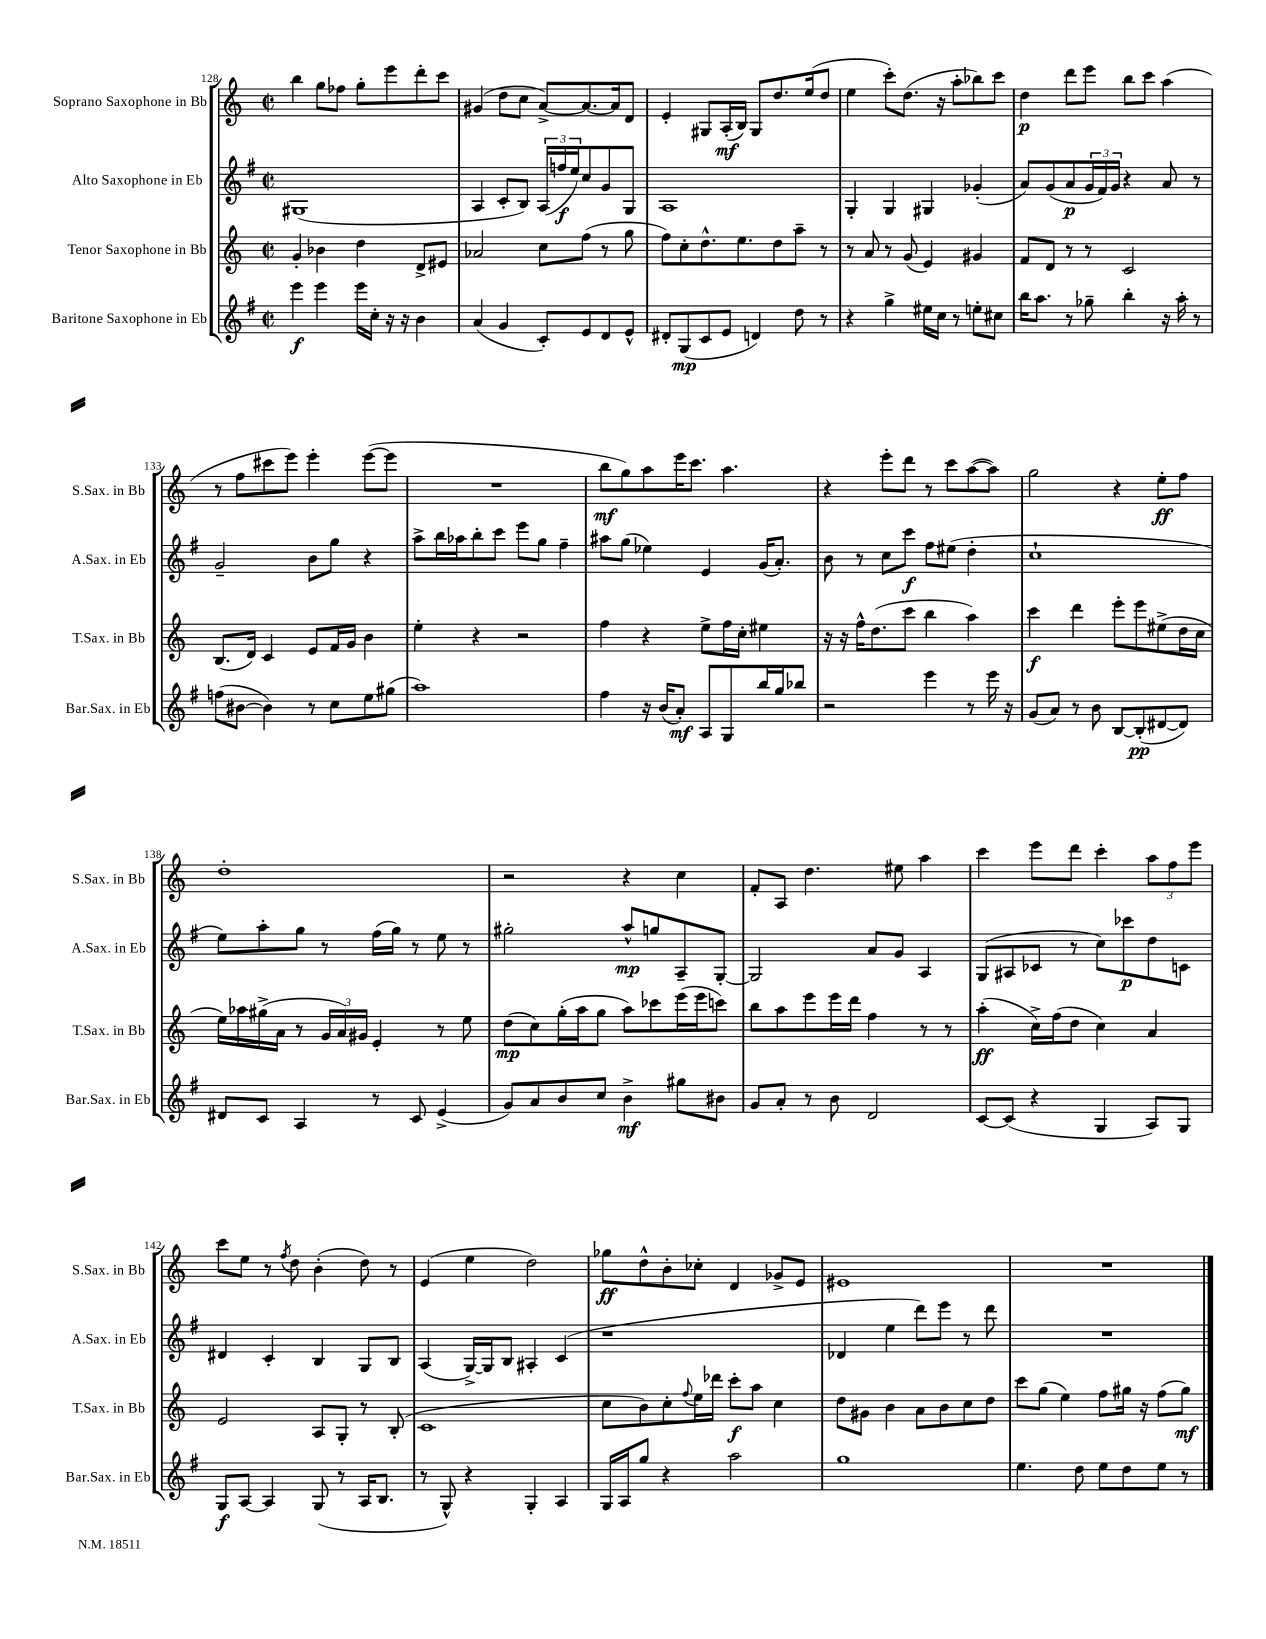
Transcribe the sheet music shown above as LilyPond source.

<<
\new StaffGroup <<
\new Staff = "s0" \with { instrumentName = "Soprano Saxophone in Bb" shortInstrumentName = "S.Sax. in Bb" } {
    \clef treble \key c \major \defaultTimeSignature \time 2/2
    b''4 g''8 fes''8 g''8-. e'''8 d'''8-. c'''8 |
    gis'4( d''8 c''8 a'8~->) a'8.~ a'16 d'8 |
    e'4-. gis8 a16-.\mf( b16) gis8 d''8. e''16( d''8 |
    e''4 c'''8-.) d''8.( r16 a''8-. bes''8) c'''8 |
    d''4\p d'''8 e'''8 b''8 c'''8 a''4( |
    r8 f''8 cis'''8 e'''8) e'''4-. e'''8~( e'''8 |
    R1 |
    b''8\mf g''8) a''8 e'''16 c'''8. a''4. |
    r4 e'''8-. d'''8 r8 c'''8 a''8~( a''8) |
    g''2 r4 e''8-.\ff f''8 |
    d''1-. |
    r2 r4 c''4 |
    f'8-. a8 d''4. eis''8 a''4 |
    c'''4 e'''8 d'''8 c'''4-. \tuplet 3/2 { a''8 f''8 e'''8 } |
    c'''8 e''8 r8 \acciaccatura { f''8 } d''8 b'4-.( d''8) r8 |
    e'4( e''4 d''2) |
    ges''8\ff d''8-^ b'8-. ces''8-. d'4 ges'8-> e'8 |
    eis'1 |
    R1 \bar "|." |
}
\new Staff = "s1" \with { instrumentName = "Alto Saxophone in Eb" shortInstrumentName = "A.Sax. in Eb" } {
    \clef treble \key g \major \defaultTimeSignature \time 2/2
    gis1( |
    a4 c'8-. b8) \tuplet 3/2 { a16( f''16\f e''16) } c''8 g'8 g8 |
    a1 |
    g4-. g4 gis4 ges'4-.( |
    a'8) g'8( a'8\p \tuplet 3/2 { g'16 fis'16) g'16 } r4 a'8 r8 |
    g'2-- b'8 g''8 r4 |
    a''8-> b''16 aes''16 b''8-. c'''8 e'''8 g''8 fis''4-- |
    ais''8 g''8( ees''4) e'4 g'16( a'8.-.) |
    b'8 r8 c''8 c'''8\f fis''8 eis''8( d''4-. |
    c''1-! |
    e''8) a''8-. g''8 r8 fis''16( g''16) r8 e''8 r8 |
    gis''2-. a''8-^\mp g''8 a8-- g8~-. |
    g2 a'8 g'8 a4 |
    g8( ais8 ces'8 r8 c''8) ces'''8\p d''8 c'8 |
    dis'4 c'4-. b4 g8 b8 |
    a4( g16~->) g16 b8 ais4-. c'4( |
    r1 |
    des'4 e''4 d'''8) e'''8 r8 d'''8 |
    R1 \bar "|." |
}
\new Staff = "s2" \with { instrumentName = "Tenor Saxophone in Bb" shortInstrumentName = "T.Sax. in Bb" } {
    \clef treble \key c \major \defaultTimeSignature \time 2/2
    g'4-. bes'4 d''4 d'8-> eis'8 |
    aes'2 c''8 f''8( r8 g''8 |
    f''8) c''8-. d''8.-^ e''8. d''8 a''8-- r8 |
    r8 a'8 r8 g'8( e'4) gis'4 |
    f'8 d'8 r8 r8 c'2 |
    b8.( d'16) c'4 e'8 f'16 g'16 b'4 |
    e''4-. r4 r2 |
    f''4 r4 e''8-> f''16 c''16-. eis''4 |
    r16 r16 f''16-^ d''8.( c'''8 b''4 a''4) |
    c'''4\f d'''4 e'''8-. e'''8 eis''8->( d''16 c''16 |
    e''16) aes''16 gis''16->( a'16 r8 \tuplet 3/2 { g'16 a'16) gis'16 } e'4-. r8 e''8 |
    d''8\mp( c''8) g''16-.( a''16 g''8 a''8) ces'''8 e'''16( e'''16 c'''8) |
    b''8 a''8 e'''8 e'''16 d'''16 f''4 r8 r8 |
    a''4-.\ff( c''16->) f''16( d''8 c''4) a'4 |
    e'2 a8 g8-. r8 b8-.( |
    c'1 |
    c''8 b'8) c''8-. \appoggiatura { f''8 } e''16 des'''16 c'''8-.\f a''8 c''4 |
    d''8 gis'8 b'4 a'8 b'8 c''8 d''8 |
    c'''8 g''8( e''4) f''8 gis''16 r16 f''8( gis''8\mf) \bar "|." |
}
\new Staff = "s3" \with { instrumentName = "Baritone Saxophone in Eb" shortInstrumentName = "Bar.Sax. in Eb" } {
    \clef treble \key g \major \defaultTimeSignature \time 2/2
    e'''4\f e'''4 e'''16 c''16-. r16 r16 b'4 |
    a'4( g'4 c'8-.) e'8 d'8 e'8-^ |
    dis'8-. g8\mp( c'8 e'8 d'4) d''8 r8 |
    r4 g''4-> eis''16 c''16 r8 e''8-. cis''8 |
    b''16 a''8. r8 ges''8-- b''4-. r16 a''16-. r8 |
    f''8( bis'8~ bis'4) r8 c''8 e''8 gis''8( |
    a''1) |
    fis''4 r16 b'16( a'8-.\mf) a8 g8 b''16 g''16 bes''8 |
    r2 e'''4 r8 e'''16 r16 |
    g'8( a'8) r8 b'8 b8~ b8-.\pp( dis'8~ dis'8) |
    dis'8 c'8 a4 r8 c'8 e'4->( |
    g'8) a'8 b'8 c''8 b'4->\mf gis''8 bis'8 |
    g'8 a'8-. r8 b'8 d'2 |
    c'8~ c'8( r4 g4 a8) g8 |
    g8\f a8~ a4 g8( r8 a16 b8. |
    r8 g8-^) r4 g4-. a4 |
    g16 a16 g''8 r4 a''2 |
    g''1 |
    e''4. d''8 e''8 d''8 e''8 r8 \bar "|." |
}
>>
>>
\layout { \context { \Score currentBarNumber = #128 } }
